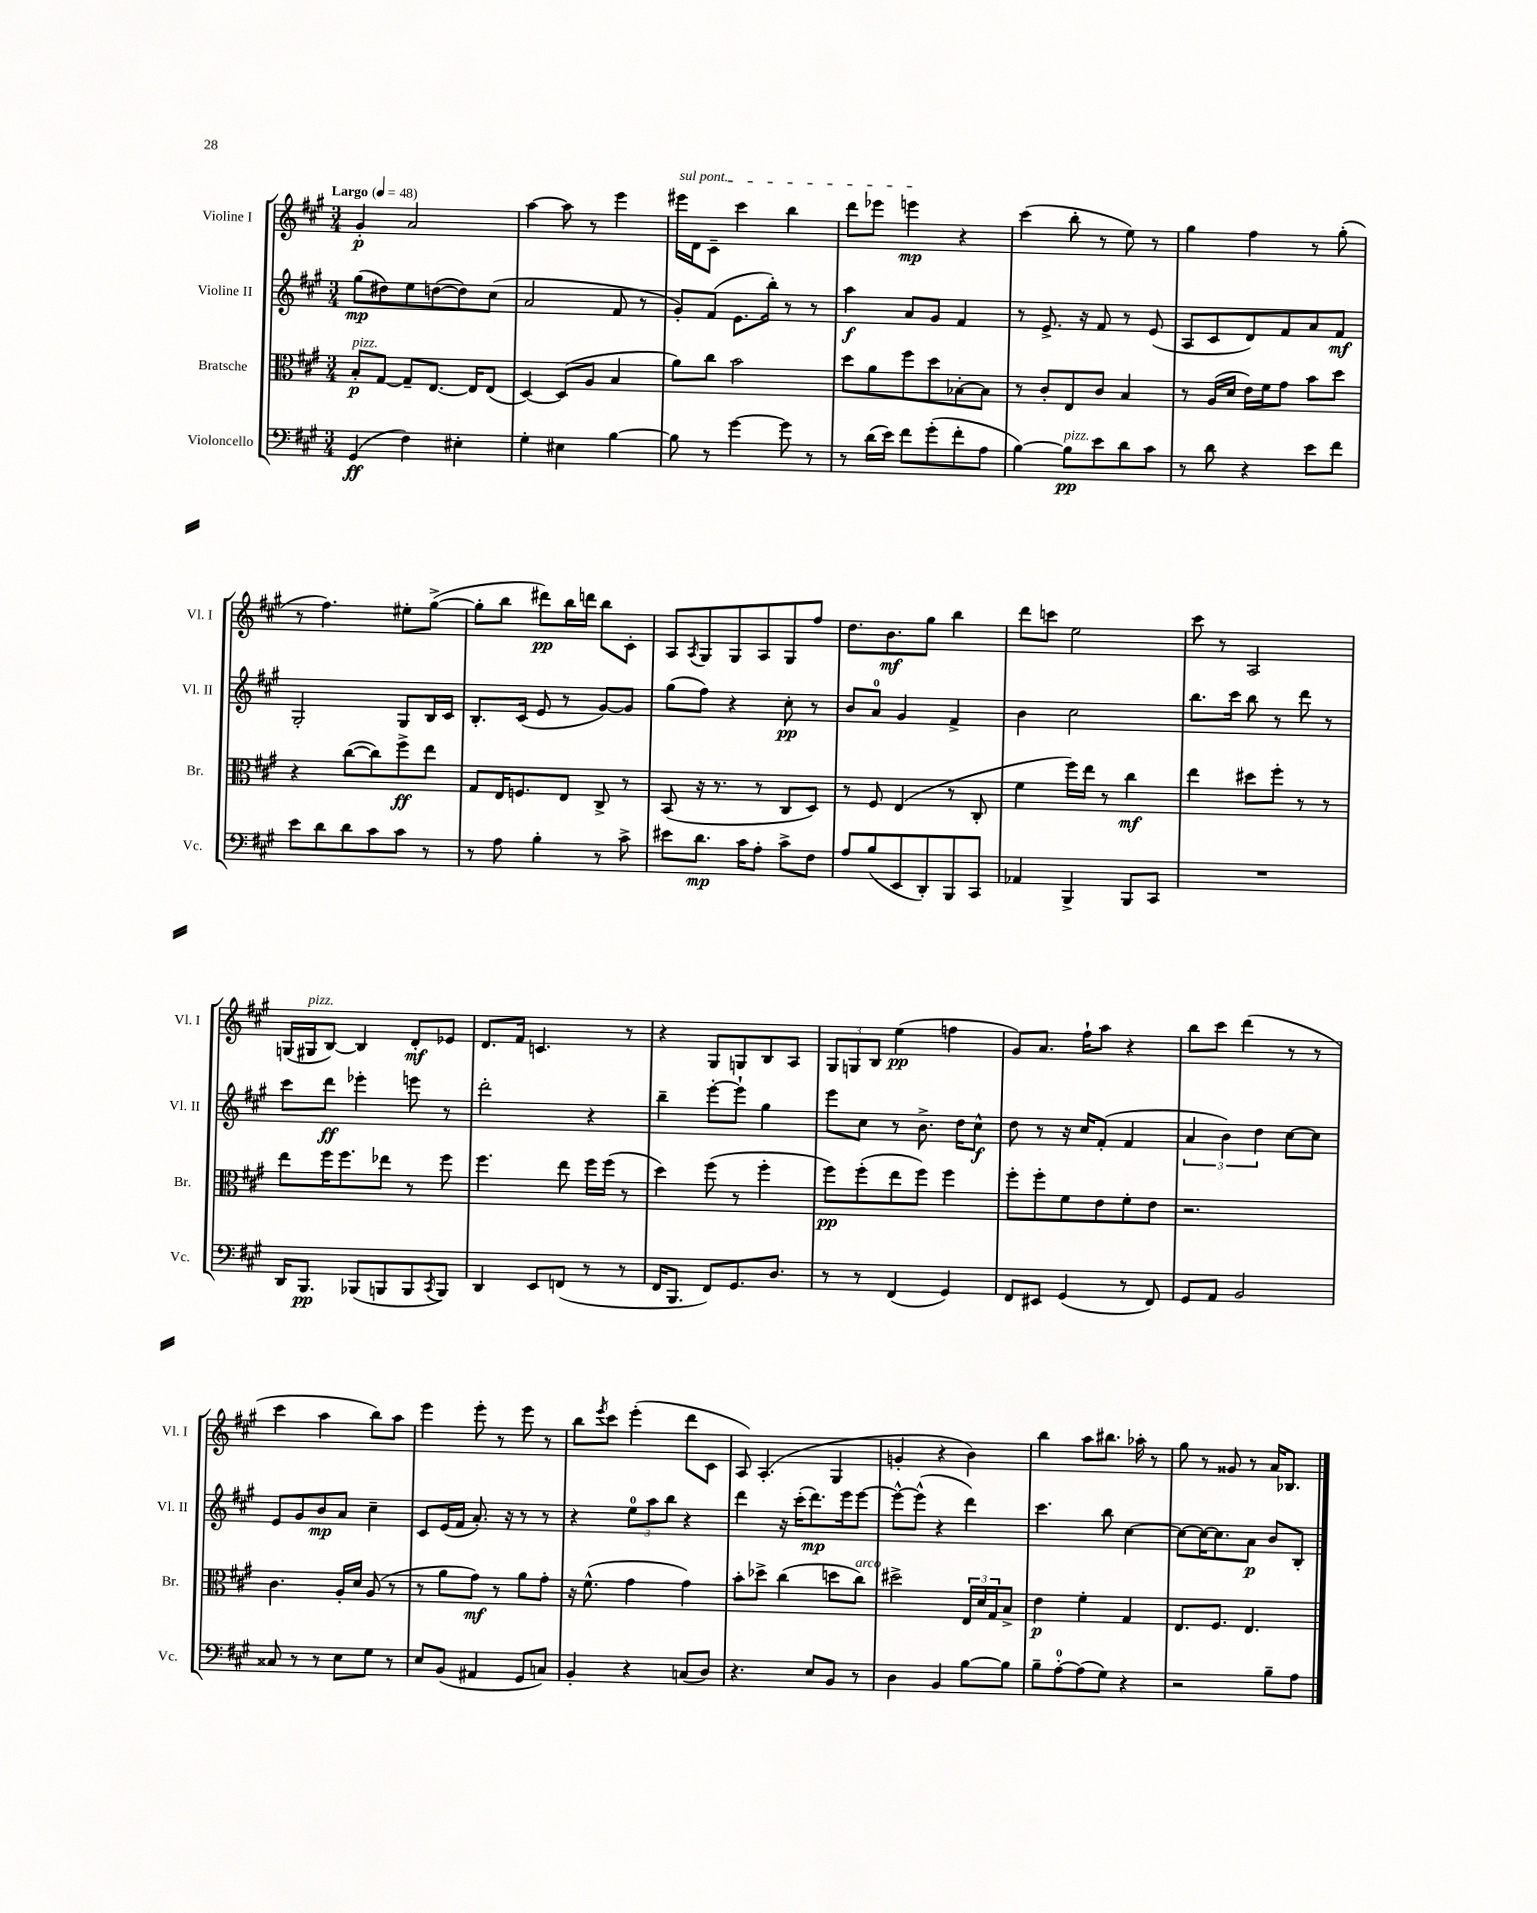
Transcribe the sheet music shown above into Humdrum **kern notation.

**kern	**dynam	**kern	**dynam	**kern	**dynam	**kern	**dynam
*part4	*part4	*part3	*part3	*part2	*part2	*part1	*part1
*staff4	*staff4	*staff3	*staff3	*staff2	*staff2	*staff1	*staff1
*I"Violoncello	*	*I"Bratsche	*	*I"Violine II	*	*I"Violine I	*
*I'Vc.	*	*I'Br.	*	*I'Vl. II	*	*I'Vl. I	*
*clefF4	*	*clefC3	*	*clefG2	*	*clefG2	*
*k[f#c#g#]	*	*k[f#c#g#]	*	*k[f#c#g#]	*	*k[f#c#g#]	*
*M3/4	*	*M3/4	*	*M3/4	*	*M3/4	*
*MM48	*	*MM48	*	*MM48	*	*MM48	*
=1	=1	=1	=1	=1	=1	=1	=1
!	!	!	!	!	!	!LO:TX:a:B:t=Largo	!
!	!	!LO:TX:a:i:t=pizz.	!	!	!	!	!
(4GG#/	ff	8B'/L	p	(8gg#\L	mp	4g#'/	p
.	.	[8G#/J	.	8dd#X\)	.	.	.
4F#\)	.	8G#~/L]	.	8ee\	.	2a/	.
.	.	[8.E/J	.	([8ddn\	.	.	.
4E#X'\	.	.	.	8dd\])	.	.	.
.	.	16E/KL]	.	.	.	.	.
.	.	(8E/J	.	(8cc#\J	.	.	.
=2	=2	=2	=2	=2	=2	=2	=2
4G#'\	.	[4D/)	.	2a/	.	[4aa\	.
4E#X\	.	(8D/L]	.	.	.	8aa\]	.
.	.	8A/J	.	.	.	8r	.
[4B\	.	4B/	.	8f#/	.	4eee\	.
.	.	.	.	8r	.	.	.
=3	=3	=3	=3	=3	=3	=3	=3
!	!	!	!	!	!	!LO:TX:a:i:t=sul pont.	!
8B\]	.	8a\L)	.	8g#'/L)	.	16eee#X\LL	.
.	.	.	.	.	.	16d\J	.
8r	.	8cc#\J	.	(8f#/J	.	8c#~\J	.
[4g#\	.	2b\	.	8.e\L	.	4ccc#\	.
.	.	.	.	16bb'\Jk)	.	.	.
8g#\]	.	.	.	8r	.	4bb\	.
8r	.	.	.	8r	.	.	.
=4	=4	=4	=4	=4	=4	=4	=4
8r	.	8dd\L	.	4aa\	f	8ddd\L	.
(16d\LL	.	8a\	.	.	.	8eee-X\J	.
16e\JJ)	.	.	.	.	.	.	.
8f#\L	.	8ff#\	.	8a/L	.	4eeen\	mp
(8g#'\	.	8dd\	.	8g#/J	.	.	.
8f#'\	.	[8B-X'\	.	4f#/	.	4r	.
8A\J	.	8B-\J]	.	.	.	.	.
=5	=5	=5	=5	=5	=5	=5	=5
[4B\)	.	8r	.	8r	.	(4ccc#\	.
.	.	8c#'/L	.	8.e^/	.	.	.
!LO:TX:a:i:t=pizz.	!	!	!	!	!	!	!
8B\L]	pp	8E/	.	.	.	8bb'\	.
.	.	.	.	16r	.	.	.
8e\	.	8c#/J	.	8f#/	.	8r	.
8d\	.	4B/	.	8r	.	8ee\)	.
8c#\J	.	.	.	(8e/	.	8r	.
=6	=6	=6	=6	=6	=6	=6	=6
8r	.	8r	.	8A/L	.	4gg#\	.
8d\	.	(16A/LL	.	8c#/	.	.	.
.	.	16d/JJ	.	.	.	.	.
4r	.	16e\LL)	.	8d/)	.	4ff#\	.
.	.	16f#\J	.	.	.	.	.
.	.	8g#\J	.	8f#/	.	.	.
8e\L	.	8b\L	.	8a/	.	8r	.
8f#\J	.	8dd\J	.	8f#/J	mf	(8gg#'\	.
!!LO:LB:g=z
=7	=7	=7	=7	=7	=7	=7	=7
8e\L	.	4r	.	2G#'/	.	8r	.
8d\	.	.	.	.	.	4.ff#\)	.
8d\	.	([8cc#\L	.	.	.	.	.
8c#\	.	8cc#\])	.	.	.	.	.
8c#\J	.	8ff#^\	ff	8G#/L	.	8ee#X'\L	.
8r	.	8ee\J	.	16B/L	.	([8gg#^\J	.
.	.	.	.	16c#/JJ	.	.	.
=8	=8	=8	=8	=8	=8	=8	=8
8r	.	8G#/L	.	8.B'/L	.	8gg#'\L]	.
8A\	.	16E/K	.	.	.	8bb\J	.
.	.	8.Fn/	.	(16c#/Jk	.	.	.
4B'\	.	.	.	8e/	.	8ddd#X\L)	pp
.	.	8E/J	.	8r	.	16bb\L	.
.	.	.	.	.	.	16dddn\JJ	.
8r	.	8C#^/	.	[8g#/L)	.	8bb\L	.
8c#^\	.	8r	.	8g#/J]	.	8c#'\J	.
=9	=9	=9	=9	=9	=9	=9	=9
8e#X\L	.	(8BB/	.	(8gg#\L	.	8A/L	.
.	.	.	.	.	.	8qA/	.
8.d\J	mp	16r	.	8ff#\J)	.	8G#/	.
.	.	8.r	.	.	.	.	.
.	.	.	.	4r	.	8G#/	.
16c#\KL	.	.	.	.	.	.	.
8A'\J	.	8r	.	.	.	8A/	.
8c#^\L	.	8C#/L	.	8cc#'\	pp	8G#/	.
8F#\J	.	8D/J)	.	8r	.	8ff#/J	.
=10	=10	=10	=10	=10	=10	=10	=10
8A/L	.	8r	.	8b/L	.	8.dd\L	.
(8B/	.	8F#/	.	8a/J	.	.	.
.	.	.	.	.	.	8.b\	mf
8EE/	.	(4E/	.	4g#/	.	.	.
8DD'/)	.	.	.	.	.	8gg#\J	.
8BBB/	.	8r	.	4f#^/	.	4bb\	.
8CC#/J	.	8C#'/	.	.	.	.	.
=11	=11	=11	=11	=11	=11	=11	=11
4AA-X/	.	4f#\	.	4b\	.	8ddd\L	.
.	.	.	.	.	.	8cccn\J	.
4BBB^/	.	16ff#\LL)	.	2cc#\	.	2ee\	.
.	.	16ee\JJ	.	.	.	.	.
.	.	8r	.	.	.	.	.
8BBB/L	.	4cc#\	mf	.	.	.	.
8CC#/J	.	.	.	.	.	.	.
=12	=12	=12	=12	=12	=12	=12	=12
2.r	.	4ee\	.	8.bb\L	.	8ccc#\	.
.	.	.	.	.	.	8r	.
.	.	.	.	16ccc#\Jk	.	.	.
.	.	8dd#X\L	.	8bb\	.	2A/	.
.	.	8ff#'\J	.	8r	.	.	.
.	.	8r	.	8ddd\	.	.	.
.	.	8r	.	8r	.	.	.
!!LO:LB:g=z
=13	=13	=13	=13	=13	=13	=13	=13
16DD/KL	.	8ee\L	.	8ccc#\L	.	(16Gn/LL	.
!	!	!	!	!	!	!LO:TX:a:i:t=pizz.	!
8.BBB/J	pp	.	.	.	.	16G#X/J	.
.	.	16ff#\K	.	8ddd\J	ff	[8B/J)	.
.	.	8.ff#\	.	.	.	.	.
(8BBB-X/L	.	.	.	4eee-X'\	.	4B/]	.
8BBBn/	.	8ee-X\J	.	.	.	.	.
8BBB/	.	8r	.	8eeen\	.	8d'/L	mf
8qCC#/	.	.	.	.	.	.	.
8BBB/J)	.	8ff#\	.	8r	.	8e-X/J	.
=14	=14	=14	=14	=14	=14	=14	=14
4DD/	.	4.ff#\	.	2ddd'\	.	8.d/L	.
.	.	.	.	.	.	16f#/Jk	.
8EE/L	.	.	.	.	.	4.cn/	.
(8FFn/J	.	8ee\	.	.	.	.	.
8r	.	16ff#\LL	.	4r	.	.	.
.	.	(16ff#\JJ	.	.	.	.	.
8r	.	8r	.	.	.	8r	.
=15	=15	=15	=15	=15	=15	=15	=15
16FF#/KL	.	4dd\)	.	4bb~\	.	4r	.
8.BBB/J	.	.	.	.	.	.	.
8FF#/L)	.	(8ff#\	.	[8eee'\L	.	8G#/L	.
8.GG#/	.	8r	.	8eee`\J]	.	8Gn/	.
.	.	4ff#'\	.	4gg#\	.	8B/	.
8.D/J	.	.	.	.	.	.	.
.	.	.	.	.	.	8A/J	.
=16	=16	=16	=16	=16	=16	=16	=16
8r	.	8ff#\L)	pp	8eee\L	.	12G#/L	.
.	.	.	.	.	.	12Gn/	.
8r	.	(8ff#'\	.	8cc#\J	.	.	.
.	.	.	.	.	.	12B/J	.
(4FF#/	.	8ee\	.	8r	.	(4ee\	pp
.	.	8ff#\J)	.	8.b^\	.	.	.
4GG#/)	.	4ff#\	.	.	.	4ffn\	.
.	.	.	.	16dd\KL	.	.	.
.	.	.	.	8cc#^^\J	f	.	.
=17	=17	=17	=17	=17	=17	=17	=17
8FF#/L	.	8ff#'\L	.	8dd\	.	8g#/L)	.
8EE#X/J	.	8ff#'\	.	8r	.	8.a/J	.
(4GG#/	.	8f#\	.	16r	.	.	.
.	.	.	.	16cc#/KL	.	16ff#`\KL	.
.	.	8e\	.	(8f#'/J	.	8aa\J	.
8r	.	8f#'\	.	4f#/	.	4r	.
8FF#/)	.	8e\J	.	.	.	.	.
=18	=18	=18	=18	=18	=18	=18	=18
8GG#/L	.	2.r	.	6a/	.	8bb\L	.
8AA/J	.	.	.	.	.	8ccc#\J	.
.	.	.	.	6b\)	.	.	.
2BB/	.	.	.	.	.	(4ddd\	.
.	.	.	.	6dd\	.	.	.
.	.	.	.	[8cc#\L	.	8r	.
.	.	.	.	8cc#\J]	.	8r	.
!!LO:LB:g=z
=19	=19	=19	=19	=19	=19	=19	=19
8C##X/	.	4.c#\	.	8e/L	.	4ccc#\	.
8r	.	.	.	8g#/	.	.	.
8r	.	.	.	8b/	mp	4aa\	.
8E\L	.	16A'/LL	.	8a/J	.	.	.
.	.	16d/JJ	.	.	.	.	.
8G#\J	.	(8A/	.	4cc#~\	.	8bb\L)	.
8r	.	8r	.	.	.	8aa\J	.
=20	=20	=20	=20	=20	=20	=20	=20
8E/L	.	8r	.	8c#/L	.	4eee\	.
(8BB/J	.	8a\L	.	(16e/L	.	.	.
.	.	.	.	16f#/JJ	.	.	.
4AA#X/	.	8g#\J)	mf	8.a'/)	.	8eee'\	.
.	.	8r	.	.	.	8r	.
.	.	.	.	16r	.	.	.
8GG#/L	.	8a\L	.	8r	.	8eee\	.
8Cn/J)	.	8g#'\J	.	8r	.	8r	.
=21	=21	=21	=21	=21	=21	=21	=21
4BB'/	.	16r	.	4r	.	8bb\L	.
.	.	(8.f#^^\	.	.	.	.	.
.	.	.	.	.	.	8qeee/	.
.	.	.	.	.	.	8ccc#\J	.
4r	.	4g#\	.	12ee\L	.	(4eee'\	.
.	.	.	.	12aa\	.	.	.
.	.	.	.	12bb\J	.	.	.
(8Cn/L	.	4g#\)	.	4r	.	8ddd\L	.
8D/J)	.	.	.	.	.	8c#\J	.
=22	=22	=22	=22	=22	=22	=22	=22
4.r	.	8b'\L	.	4ddd\	.	8A/)	.
.	.	8dd-X^\J	.	.	.	(4.A'/	.
.	.	(4cc#\	.	16r	.	.	.
.	.	.	.	(16ccc#'\KL	.	.	.
8E/L	.	.	.	8.ddd\)	mp	.	.
8BB/J	.	8ddn\L	.	.	.	4G#/	.
.	.	.	.	16eee\k	.	.	.
!	!	!LO:TX:a:i:t=arco	!	!	!	!	!
8r	.	8cc#\J)	.	[8eee\J	.	.	.
=23	=23	=23	=23	=23	=23	=23	=23
4D\	.	2dd#X^\	.	8eee^^\L_	.	4gn'/	.
.	.	.	.	(8eee^^\J]	.	.	.
4BB/	.	.	.	4r	.	4r	.
[8B\L	.	24E/LL	.	4ddd\)	.	4b\)	.
.	.	24d/	.	.	.	.	.
.	.	24G#/J	.	.	.	.	.
8B\J]	.	8B^/J	.	.	.	.	.
=24	=24	=24	=24	=24	=24	=24	=24
8B~\L	.	4e\	p	4.ccc#\	.	4bb\	.
[8A'\	.	.	.	.	.	.	.
(8A\]	.	4f#'\	.	.	.	8aa\L	.
8G#\J)	.	.	.	8bb\	.	8.bb#X\J	.
4r	.	4G#/	.	[4cc#\	.	.	.
.	.	.	.	.	.	16aa-X'\	.
.	.	.	.	.	.	8r	.
=25	=25	=25	=25	=25	=25	=25	=25
2r	.	8.E/L	.	8cc#\L_	.	8gg#\	.
.	.	.	.	16cc#\K_	.	8r	.
.	.	8.F#/J	.	8.cc#\]	.	.	.
.	.	.	.	.	.	8g##X/	.
.	.	4.E/	.	8a\J	p	8r	.
8B~\L	.	.	.	8b/L	.	16a/KL	.
.	.	.	.	.	.	8.B-X/J	.
8A\J	.	.	.	8B'/J	.	.	.
==	==	==	==	==	==	==	==
*-	*-	*-	*-	*-	*-	*-	*-
